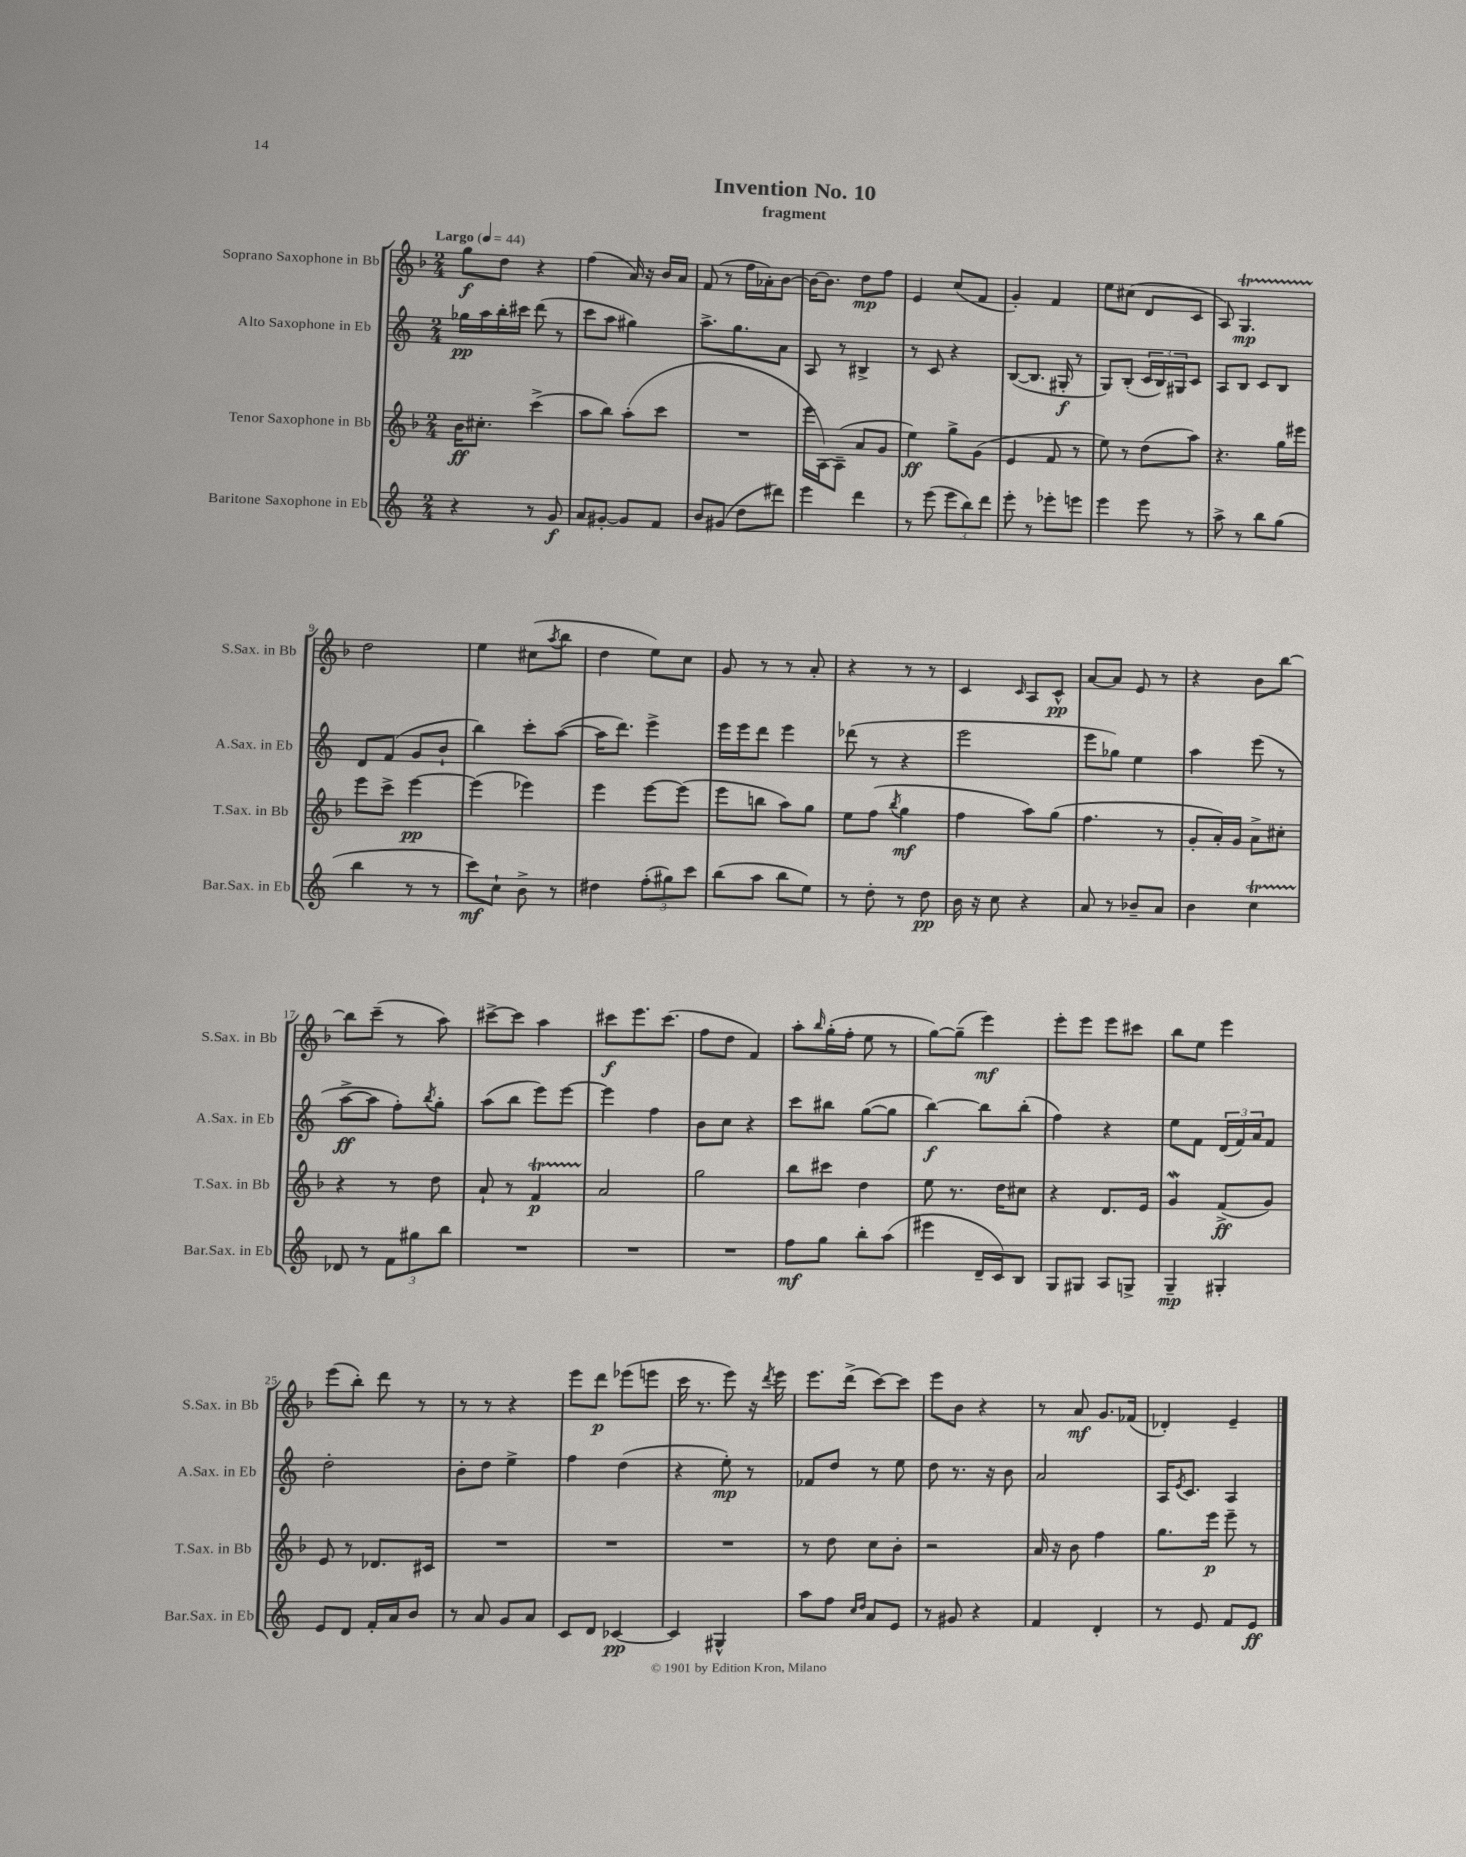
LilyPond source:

\header { title = "Invention No. 10" subtitle = "fragment" }
<<
\new StaffGroup <<
\new Staff = "s0" \with { instrumentName = "Soprano Saxophone in Bb" shortInstrumentName = "S.Sax. in Bb" } {
    \clef treble \key f \major \numericTimeSignature \time 2/4 \tempo "Largo" 4 = 44
    g''8\f d''8 r4 |
    f''4( a'16) r16 bes'16 a'16 |
    f'8( r8 f''16 aes'16-.) bes'8~ |
    bes'16~ bes'8. d''8\mp f''8 |
    e'4 c''8( f'8 |
    g'4-.) f'4 |
    e''8 cis''8( d'8 c'8 |
    a8) g4.\startTrillSpan\mp |
    d''2\stopTrillSpan |
    e''4 cis''8( \acciaccatura { a''8 } bes''8 |
    d''4 e''8) c''8 |
    g'8 r8 r8 a'8-. |
    r4 r8 r8 |
    c'4 \grace { c'16 } a8 c'8-^\pp |
    a'8~ a'8 e'8 r8 |
    r4 bes'8 bes''8~ |
    bes''8 c'''8--( r8 a''8) |
    cis'''8~-> cis'''8 a''4 |
    cis'''8\f e'''8. cis'''8.( |
    f''8 d''8 f'4) |
    a''8-. \grace { bes''16 } g''16-.( f''16-. e''8 r8 |
    g''8~) g''8--( e'''4\mf) |
    e'''8-. e'''8 e'''8 cis'''8 |
    bes''8 e''8 e'''4 |
    e'''8( bes''8-.) d'''8 r8 |
    r8 r8 r4 |
    e'''8 d'''8\p ees'''8( e'''8 |
    c'''16 r8. e'''8) r16 \acciaccatura { d'''8 } e'''16 |
    e'''8. d'''16->( c'''8~) c'''8 |
    e'''8 bes'8 r4 |
    r8 a'8\mf g'8. fes'16( |
    des'4-.) e'4-- \bar "|." |
}
\new Staff = "s1" \with { instrumentName = "Alto Saxophone in Eb" shortInstrumentName = "A.Sax. in Eb" } {
    \clef treble \key c \major \numericTimeSignature \time 2/4
    ges''16\pp a''16 b''16-. cis'''16 d'''8( r8 |
    c'''8 a''8 gis''4) |
    a''8.-> g''8. a'8 |
    a8 r8 bis4-> |
    r8 c'8 r4 |
    b8~( b8. gis16-.\f r8 |
    g8) b8-.( \tuplet 3/2 { c'16 b16) gis16 } c'8 |
    a8 b8 c'8 b8 |
    d'8 f'8( g'8 b'8-! |
    b''4) c'''8-. a''8~( |
    a''16 d'''8.) e'''4-> |
    e'''16 e'''16 d'''8 e'''4 |
    des'''8( r8 r4 |
    e'''2 |
    e'''8 ges''8) e''4 |
    a''4 e'''8( r8 |
    a''8~->\ff a''8 f''8-.) \acciaccatura { b''8 } g''8-. |
    a''8( b''8 e'''8) e'''8~ |
    e'''4 f''4 |
    b'8 c''8 r4 |
    c'''8 bis''8 g''8~( g''8 |
    b''4~\f) b''8 b''8-.( |
    f''4) r4 |
    e''8 f'8 \tuplet 3/2 { d'16( f'16) a'16 } f'8 |
    d''2-. |
    b'8-. d''8 e''4-> |
    f''4 d''4( |
    r4 e''8-.\mp) r8 |
    fes'8 d''8 r8 e''8 |
    d''8 r8. r16 b'8 |
    a'2 |
    a16 \acciaccatura { e'8 } c'8. a4 \bar "|." |
}
\new Staff = "s2" \with { instrumentName = "Tenor Saxophone in Bb" shortInstrumentName = "T.Sax. in Bb" } {
    \clef treble \key f \major \numericTimeSignature \time 2/4
    bes'16\ff cis''8.-. c'''4->( |
    a''8 bes''8) a''8-.( c'''8 |
    R2 |
    e'''16 a16~) a8--( a'8 g'8 |
    e''4\ff) g''8-> g'8( |
    e'4 f'8 r8 |
    e''8) r8 d''8( a''8) |
    r4. g''16 eis'''16 |
    e'''8 c'''8-> e'''4~\pp |
    e'''4( ees'''4) |
    e'''4 e'''8~ e'''8( |
    e'''8 b''8 a''8) g''8 |
    e''8 f''8( \acciaccatura { bes''8 } g''4\mf |
    f''4 a''8) g''8( |
    f''4. r8 |
    g'8-. a'16-.) g'16 a'8-> cis''8-. |
    r4 r8 d''8 |
    a'8-! r8 f'4\startTrillSpan\p |
    a'2\stopTrillSpan |
    g''2 |
    bes''8 cis'''8 d''4 |
    e''8 r8. d''16 cis''8 |
    r4 d'8. e'16 |
    g'4\mordent f'8->\ff( g'8) |
    e'8 r8 des'8. cis'16 |
    R2 |
    R2 |
    R2 |
    r8 d''8 c''8 bes'8-. |
    r2 |
    a'16 r16 bes'8 f''4 |
    g''8. e'''16\p e'''8-- r8 \bar "|." |
}
\new Staff = "s3" \with { instrumentName = "Baritone Saxophone in Eb" shortInstrumentName = "Bar.Sax. in Eb" } {
    \clef treble \key c \major \numericTimeSignature \time 2/4
    r4 r8 g'8\f |
    a'8 gis'8~-. gis'8 f'8 |
    b'8 gis'8( d''8 dis'''8) |
    e'''4 d'''4 |
    r8 e'''8( \tuplet 3/2 { e'''8 b''8) d'''8 } |
    e'''8-. r8 ees'''8-. e'''8 |
    e'''4 e'''8 r8 |
    a''8-> r8 b''8 g''8( |
    b''4 r8 r8 |
    c'''8\mf) c''8-! b'8-> r8 |
    dis''4 \tuplet 3/2 { f''8-.( gis''8) c'''8 } |
    b''8( a''8 b''8 e''8) |
    r8 d''8-. r8 d''8\pp |
    b'16 r16 c''8 r4 |
    a'8 r8 bes'8-- a'8 |
    b'4 c''4\startTrillSpan |
    des'8\stopTrillSpan r8 \tuplet 3/2 { f'8 gis''8 b''8 } |
    R2 |
    R2 |
    R2 |
    f''8\mf g''8 b''8-. a''8( |
    eis'''4 d'16-- c'16) b8 |
    g8 gis8 a8 g8-> |
    g4--\mp gis4-. |
    e'8 d'8 f'16-. a'16 b'8 |
    r8 a'8 g'8 a'8 |
    c'8 d'8 ces'4~\pp |
    ces'4 gis4-^ |
    a''8 f''8 \grace { c''16 d''16 } a'8 e'8 |
    r8 gis'8 r4 |
    f'4 d'4-. |
    r8 e'8 f'8 e'8\ff \bar "|." |
}
>>
>>
